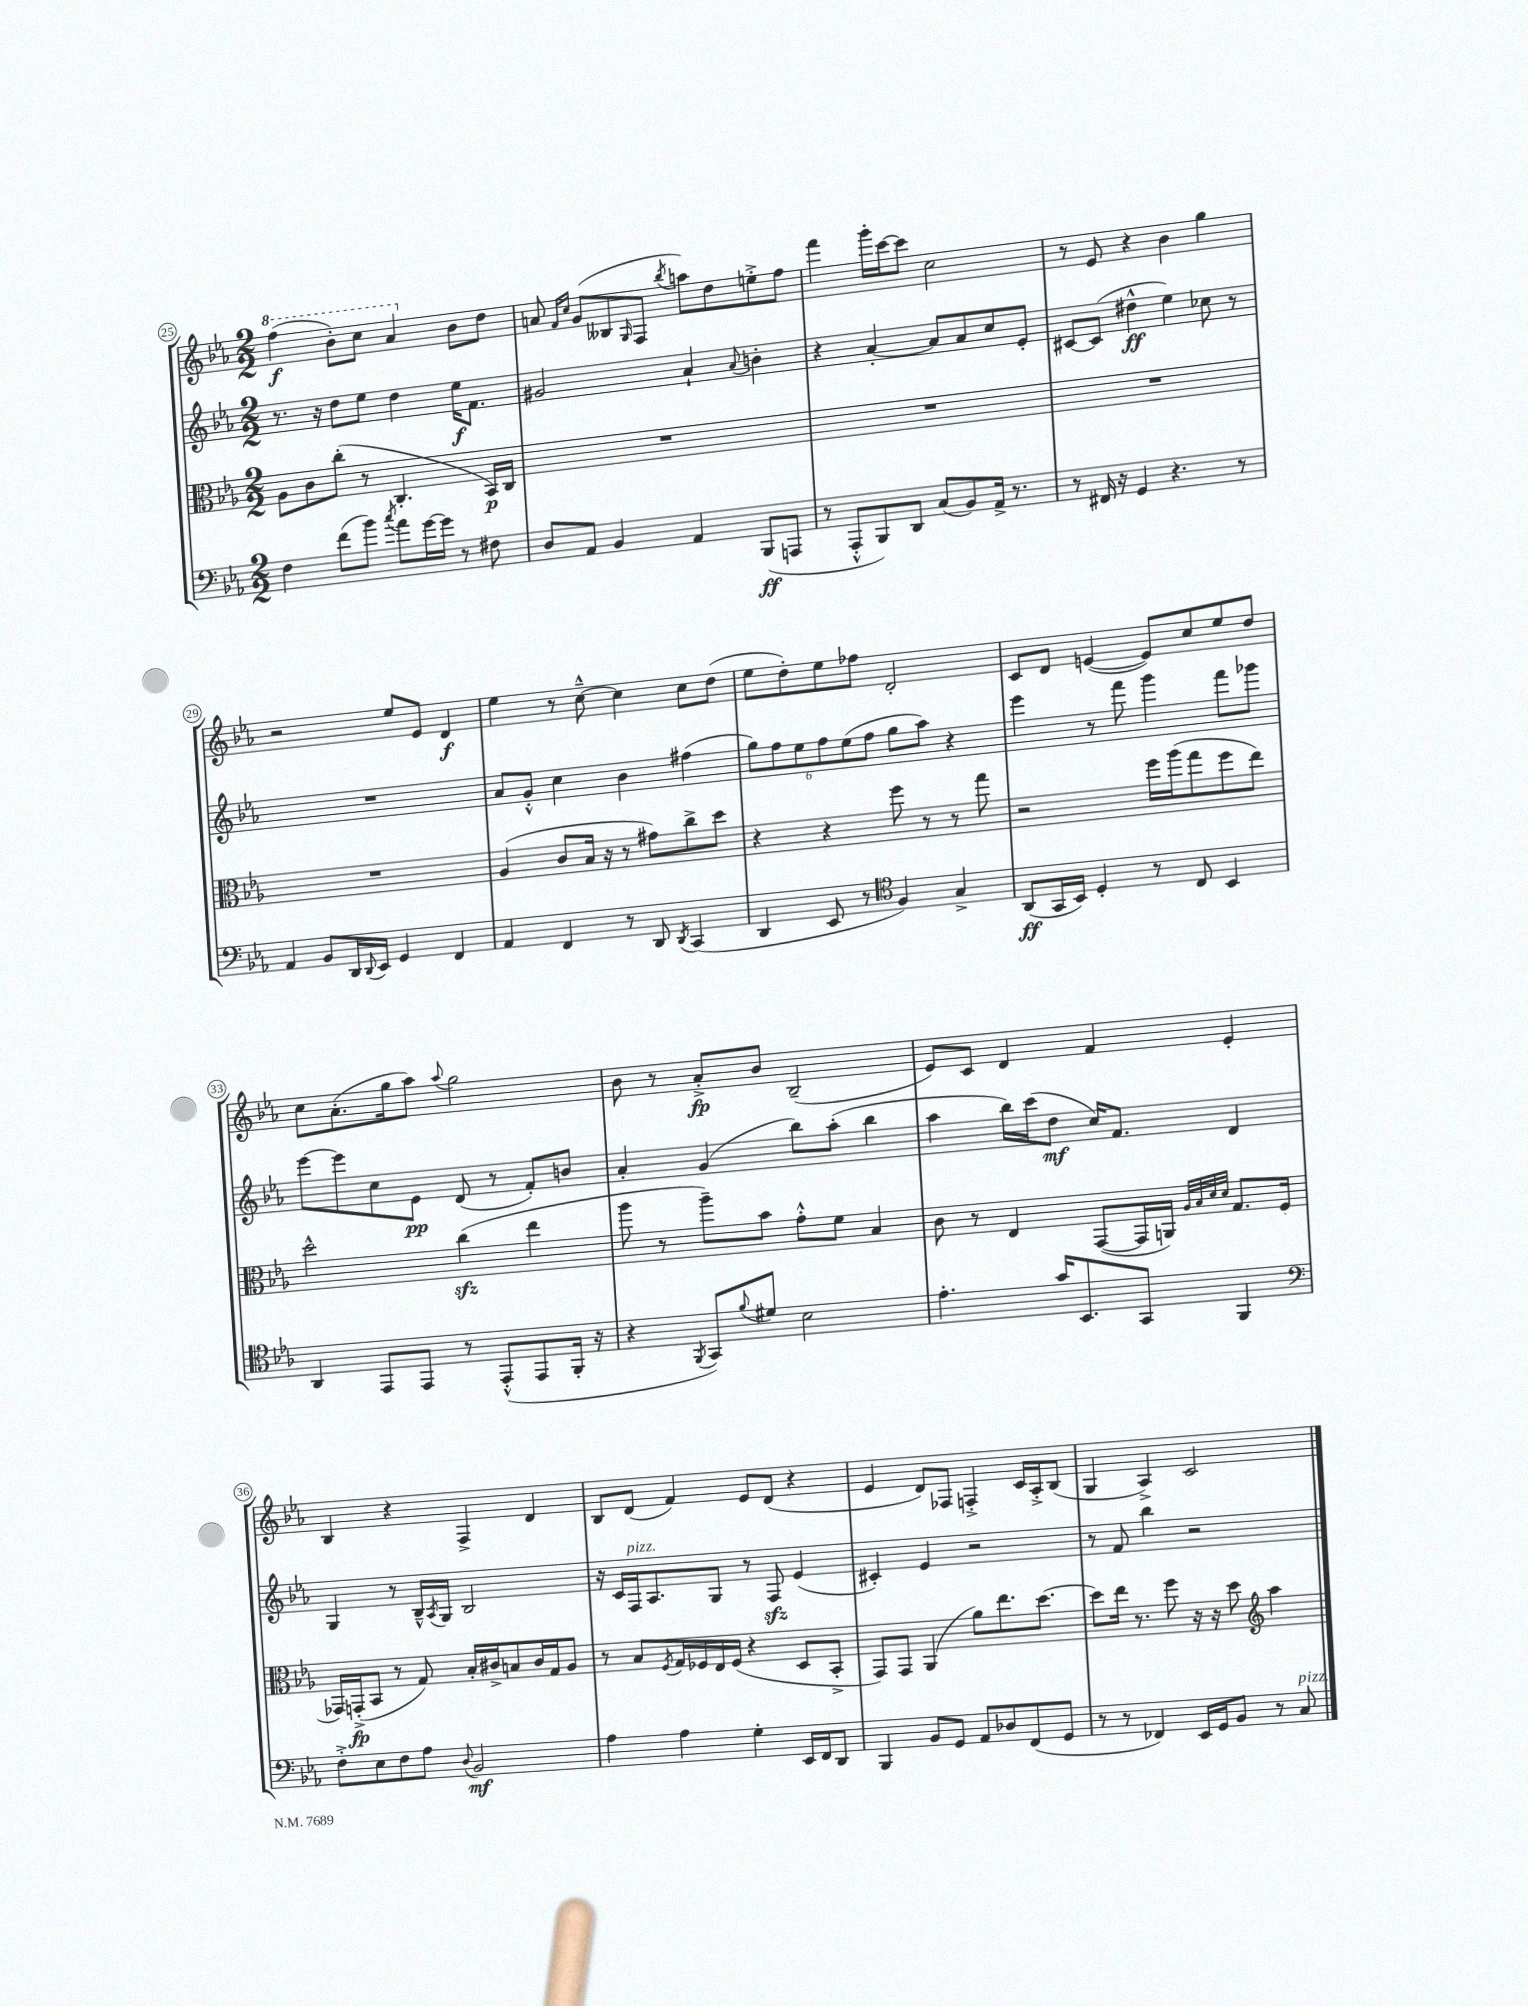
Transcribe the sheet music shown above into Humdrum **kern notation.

**kern	**kern	**kern	**kern
*staff4	*staff3	*staff2	*staff1
*clefF4	*clefC3	*clefG2	*clefG2
*k[b-e-a-]	*k[b-e-a-]	*k[b-e-a-]	*k[b-e-a-]
*M2/2	*M2/2	*M2/2	*M2/2
4F	8A-	8.r	(4fff
.	8c	.	.
.	.	16r	.
(8f	(8cc'	8dd	8bb-')
8b-)	8r	8ee-	8ccc
8qcc	.	.	.
8a-	4.C'	4dd	4aa-
[16g	.	.	.
16g]	.	.	.
8r	.	16ee-	8b-
.	.	8.f	.
8F#	16BB-)	.	8dd
.	16C	.	.
=	=	=	=
8D	1r	2g#	8a
.	.	.	16qqf
.	.	.	16qqcc
8AA-	.	.	(8g
4BB-	.	.	8B--
.	.	.	16qqG
.	.	.	8F
.	.	.	8qbb-
4AA-	.	4a-`	8aa)
.	.	.	8dd
.	.	8qqa-	.
(8BBB-	.	4b'	8ee'^
8AAA	.	.	8ff
=	=	=	=
8r	1r	4r	4fff
8AAA-'^^	.	.	.
8BBB-)	.	[4a-'	16ggg'
.	.	.	[16ccc
8DD	.	.	8ccc]
(8C	.	8a-]	2cc
8BB-)	.	8a-	.
16AA-^	.	8cc	.
8.r	.	.	.
.	.	8e-'	.
=	=	=	=
8r	1r	[8c#	8r
16FF#	.	(8c#]	8e-
16r	.	.	.
4GG	.	4dd#^^	4r
4.r	.	4ee-)	4b-
.	.	8cc-	4gg
8r	.	8r	.
=	=	=	=
4AA-	1r	1r	2r
8BB-	.	.	.
16DD	.	.	.
8qqDD	.	.	.
16EE-	.	.	.
4GG	.	.	8ee-
.	.	.	8e-
4FF	.	.	4d
=	=	=	=
4AA-	(4A-	8a-	4ee-
.	.	8g'^^	.
4FF	8c	4cc	8r
.	16B-	.	[8cc~^^
.	16r	.	.
8r	8r	4b-	4cc]
8DD	8g#)	.	.
8qDD	.	.	.
(4CC	8cc^	(4ff#	8cc
.	8dd	.	(8dd
=	=	=	=
4DD	4r	12gg)	8ee-
.	.	12ff	.
.	.	.	8dd')
.	.	12ee-	.
8EE-	4r	12ff	8ee-
.	.	(12ee-	.
8r	.	.	8ff-
.	.	12ff	.
*clefC4	*	*	*
4F)	8ff	8gg	2d'
.	8r	8aa-)	.
4G^	8r	4r	.
.	8gg	.	.
=	=	=	=
(8AA-	2r	4eee-	8c
16GG	.	.	8d
16BB-)	.	.	.
4D'	.	8r	([4e
.	.	8fff	.
8r	16ff	4ggg	8e])
.	(16aa-	.	.
8C	8gg	.	8cc
4BB-	8ff	8fff	8ee-
.	8ee-)	8ggg-	8dd
=	=	=	=
4AA-	2dd^^	[8eee-	8cc
.	.	8eee-]	(8.a-'
8EE-	.	8cc	.
.	.	.	16gg
8EE-	.	8e-	8aa-)
.	.	.	8qqaa-
8r	(4cc	(8d	2gg
(8EE-'^^	.	8r	.
8EE-	4ee-	8f')	.
16FF'	.	8b	.
16r	.	.	.
=	=	=	=
4r	8aa-	4a-'	8b-
.	8r	.	8r
8qFF	.	.	.
8GG)	8aa-~)	(4g	8a-'^
8qqf	.	.	.
8d#	8b-	.	8b-
2B-	8g'^^	8bb-)	(2B-~
.	8f	(8aa-'	.
.	4B-	4bb-	.
=	=	=	=
4.e-'	8c	4aa-	8e-)
.	8r	.	8c
.	4E-	16bb-)	4d
.	.	(16ccc	.
16g	.	8dd	.
8.BB-	.	.	.
.	([8GG	16cc)	4f
.	.	8.f	.
8GG	16GG]	.	.
.	16AA)	.	.
.	32qqA-	.	.
.	32qqB-	.	.
.	32qqd	.	.
.	32qqd	.	.
4FF	8.G	4d	4e-'
.	(16F	.	.
=	=	=	=
*clefF4	*	*	*
8F'^	16GG-)	4G	4B-
.	(16GG'^	.	.
8E-	8BB-	.	.
8F	8r	8r	4r
8A-	8G)	16B-~^^	.
.	.	8qA-	.
.	.	16G	.
8qqD	.	.	.
2BB-	16B-'	2B-	4F^
.	16c#^	.	.
.	8B	.	.
.	16c#	.	4d
.	16G	.	.
.	8A-	.	.
=	=	=	=
4A-	8r	16r	8B-
.	.	16c	.
.	8B-	16F	(8d
.	.	8.A-	.
.	8qF	.	.
4A-	16G	.	4f)
.	16F-	.	.
.	16E-	8G	.
.	(16F-	.	.
4G'	4r	8r	8e-
.	.	8F	(8d
16EE-	8D	(4e-	4r
16FF	.	.	.
8DD	8BB-'^	.	.
=	=	=	=
4BBB-	8GG)	4c#')	4e-
.	8GG	.	.
8BB-	(4AA-	4e-	8d)
8GG	.	.	8F-
8AA-	8a-)	2r	4F'^
8D-	8.ee-	.	.
(8FF	.	.	16c
.	[8.dd	.	16A-'^
8GG	.	.	(8B-
=	=	=	=
8r	8dd]	8r	4G
8r	16ee-	8f	.
.	8.r	.	.
4FF-)	.	4bb-	4A-^)
.	8ff	.	.
16EE-	16r	2r	2c
16GG	16r	.	.
8BB-	8dd	.	.
*	*clefG2	*	*
8r	4aa-	.	.
8C	.	.	.
==	==	==	==
*-	*-	*-	*-
